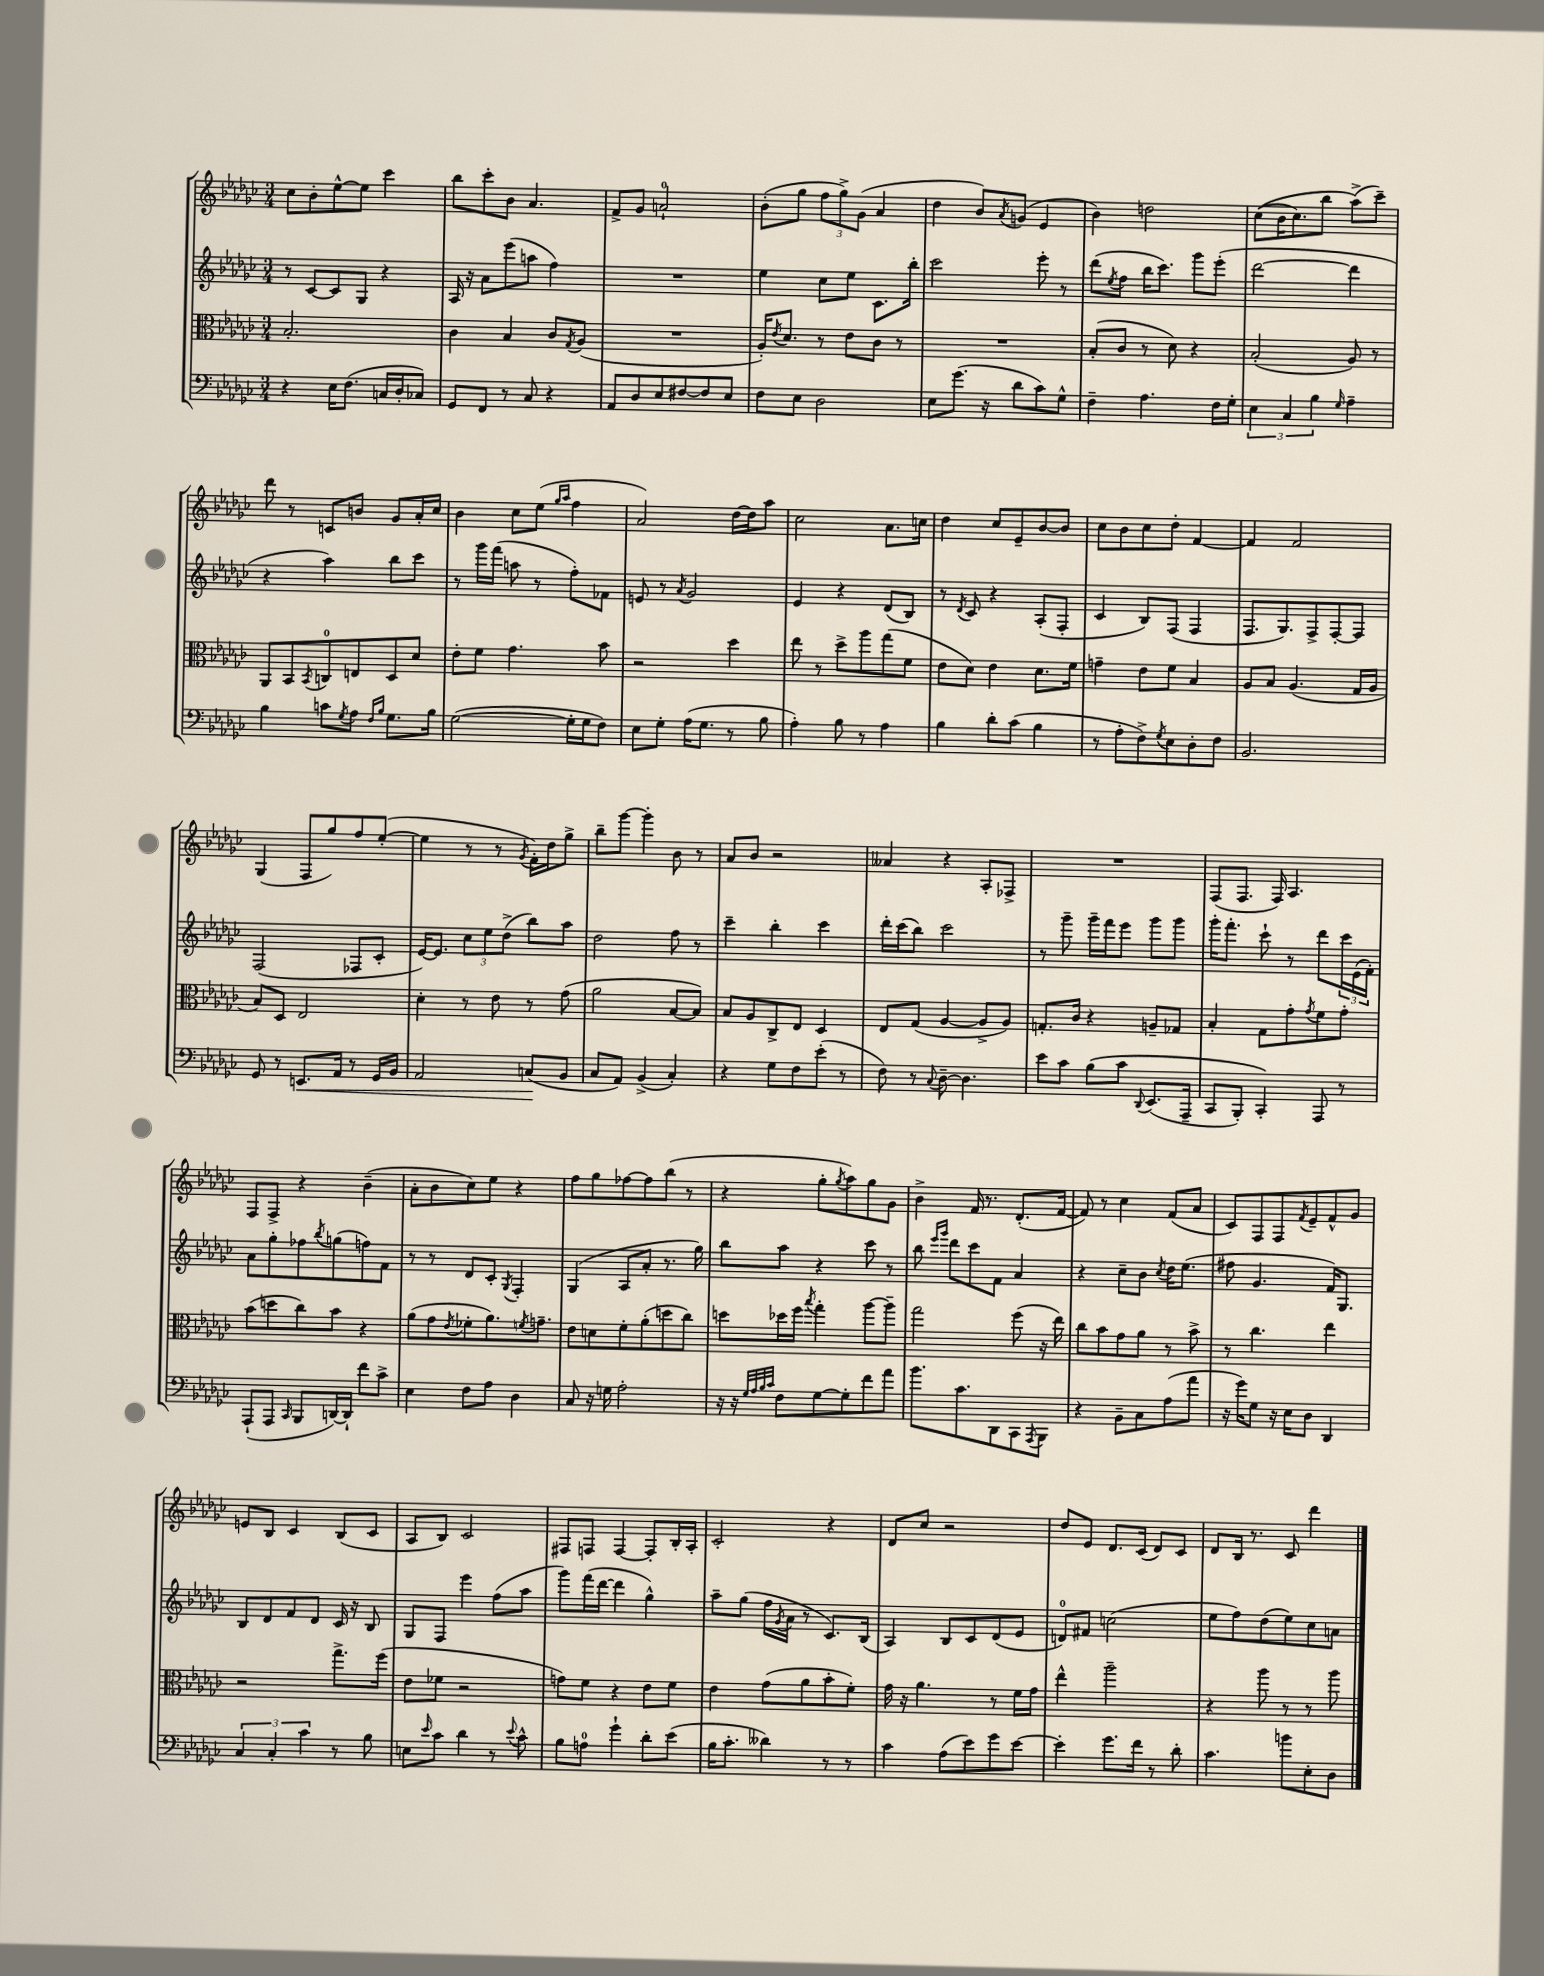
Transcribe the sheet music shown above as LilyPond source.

<<
\new StaffGroup <<
\new Staff = "s0" {
    \clef treble \key ges \major \numericTimeSignature \time 3/4
    ces''8 bes'8-. ees''8~-^ ees''8 ces'''4 |
    bes''8 ces'''8-. bes'8 aes'4. |
    f'8-> ges'8 a'2-0-! |
    bes'8-.( ges''8 \tuplet 3/2 { f''8 ges''8->) ges'8( } aes'4 |
    des''4 bes'8) \acciaccatura { aes'8 } g'8( ees'4 |
    bes'4) d''2 |
    ces''8(\( bes'16 ces''8.) bes''8 aes''8->(\) ces'''8--) |
    des'''8 r8 c'8 b'8 ges'8 aes'16-. ces''16 |
    bes'4 ces''8 ees''8( \grace { ges''16 aes''16 } f''4 |
    aes'2) des''16~ des''16 aes''8 |
    ces''2 aes'8. c''16 |
    des''4 ces''8 ees'8-- bes'8~ bes'8 |
    ces''8 bes'8 ces''8 des''8-. f'4~ |
    f'4 f'2 |
    ges4( f8 ges''8) f''8 ees''8~-.( |
    ees''4 r8 r8 \acciaccatura { ges'8 } f'16-.) des''16 ges''8-> |
    bes''8-- ges'''8~ ges'''4-. bes'8 r8 |
    aes'8 bes'8 r2 |
    aeses'4 r4 aes8-. fes8-> |
    R2. |
    f8( f8. f16) aes4. |
    f8 f8-> r4 bes'4--( |
    aes'8-. bes'8 ces''8) ees''8 r4 |
    f''8 ges''8 fes''8~ fes''8 bes''8( r8 |
    r4 ges''8-. \acciaccatura { ges''8 } aes''8) ges''8 ges'8 |
    bes'4-> f'16 r8. des'8.-.( f'16~ |
    f'8) r8 ces''4 f'8( aes'8 |
    ces'8) f8 f8 \acciaccatura { f'8 } ees'8-- f'8-^ ges'8 |
    e'8 bes8 ces'4 bes8( ces'8 |
    aes8 bes8) ces'2 |
    fis8 f8 f4~ f8-. bes16-. aes16-. |
    ces'2-. r4 |
    des'8 ces''8 r2 |
    des''8 ees'8 des'8. ces'16( des'8) ces'8 |
    des'8 bes16 r8. ces'8 des'''4 \bar "|." |
}
\new Staff = "s1" {
    \clef treble \key ges \major \numericTimeSignature \time 3/4
    r8 ces'8~ ces'8 ges8 r4 |
    aes16 r16 aes'8 ees'''8( a''8 f''4) |
    R2. |
    ees''4 ces''8 ees''8 ces'8. bes''16-. |
    ces'''2 ees'''8-. r8 |
    des'''8( \acciaccatura { ees''8 } f''8 bes''16 ces'''8.) ges'''8 ees'''8-.( |
    des'''2~ des'''4 |
    r4 aes''4) bes''8 ces'''8 |
    r8 ges'''16 f'''16( a''8 r8 f''8-.) fes'8 |
    e'8 r8 \acciaccatura { aes'8 } ges'2 |
    ees'4 r4 des'8( bes8) |
    r8 \acciaccatura { des'8 } ces'8 r4 aes8-.( f8-. |
    ces'4 bes8) f8( f4 |
    f8. ges8.) f8-> f8~-. f8 |
    f2( fes8 ces'8-. |
    ees'16~) ees'8. \tuplet 3/2 { ces''8 ees''8 des''8->( } bes''8) aes''8 |
    des''2 f''8 r8 |
    ces'''4-- bes''4-. ces'''4 |
    des'''16-. ces'''16( bes''8) ces'''2 |
    r8 ges'''8-- ges'''16-- f'''16 ees'''8 ges'''8 ges'''8 |
    ges'''16-. f'''8.-. ces'''8-! r8 des'''8 \tuplet 3/2 { ces'''16 ees'16( f'16-.) } |
    aes'8 ges''8-. fes''8 \acciaccatura { bes''8 } g''8( f''8) f'8 |
    r8 r8 des'8 ces'8-. \acciaccatura { ges8 } f4-. |
    ges4( aes8 aes'8-. r8. ges''16) |
    bes''8 aes''8 r4 ces'''8 r8 |
    bes''8 \grace { ees'''16 ges'''16 } des'''8 ces'''8 f'8 aes'4 |
    r4 ces''8-- bes'8 \acciaccatura { ces''8 } des''16 ees''8.( |
    fis''8 ges'4. f'16) ges8. |
    bes8 des'8 f'8 des'8 ces'16 r16 bes8 |
    ges8 f8 ees'''4 f''8( aes''8 |
    ges'''8) f'''16( des'''16~ des'''4 ges''4-^) |
    aes''8-- ges''8( f''16 \acciaccatura { ges'8 } aes'16 r8 ces'8.) bes16( |
    aes4) bes8 ces'8 des'8( ees'8 |
    d'8-0) fis'8 c''2( |
    ees''8 f''8) des''8( ees''8) ces''8 a'8 \bar "|." |
}
\new Staff = "s2" {
    \clef alto \key ges \major \numericTimeSignature \time 3/4
    bes2.-. |
    ces'4 bes4 ces'8 \acciaccatura { ges8 } aes8( |
    R2. |
    aes16-.) \acciaccatura { ees'8 } des'8. r8 ees'8 ces'8 r8 |
    R2. |
    bes8-.( ces'8 r8 des'8) r4 |
    bes2-.( aes8) r8 |
    aes,8 bes,8 \acciaccatura { bes,8 } c8-0 e8 des8 des'8 |
    ees'8-. f'8 ges'4. bes'8 |
    r2 des''4 |
    ees''8 r8 des''8-> aes''8 ges''8( f'8 |
    ees'8 des'8) ees'4 des'8. f'16 |
    g'4-- ees'8 f'8 bes4 |
    aes8 bes8 aes4.( ges16 aes16 |
    bes8) des8 ees2 |
    des'4-. r8 ees'8 r8 ges'8( |
    aes'2 bes8~ bes8) |
    bes8 aes8 ces8-> ees8 des4 |
    ees8 ges8( aes4~ aes8-> aes8) |
    g8.-. ces'16 r4 a8-- ges8 |
    bes4-. ges8 ges'8-. \acciaccatura { ges'8 } f'8 ges'8-. |
    bes'8( d''8 ces''8) bes'8 r4 |
    aes'8( ges'8 \acciaccatura { ees'8 } fes'8-. aes'8.) \acciaccatura { f'8 } g'8.-- |
    ees'8 d'8 f'8-. aes'8-.( d''8 ces''8) |
    d''8 des''16 f''16 \acciaccatura { bes''8 } ges''4-. aes''8~ aes''8-- |
    ges''2 f''8( r16 ees''16) |
    ces''8 bes'8 ges'8 aes'8 r8 bes'8-> |
    r8 ces''4. ees''4 |
    r2 ges''8.-> f''16( |
    ees'8 fes'8 r2 |
    g'8) f'8 r4 ees'8 f'8 |
    ees'4 ges'8( aes'8 bes'8-. f'8-.) |
    ges'16 r16 aes'4. r8 f'16 ges'16 |
    ees''4-^ aes''2-- |
    r4 aes''8 r8 r8 aes''8 \bar "|." |
}
\new Staff = "s3" {
    \clef bass \key ges \major \numericTimeSignature \time 3/4
    r4 ees16 f8.( c16 des16-. ces8) |
    ges,8 f,8 r8 ces8 r4 |
    aes,8 des8 ees8 fis8~ fis8 ees8 |
    f8 ees8 des2 |
    ees8 ges'8.( r16 des'8 ces'8) ges8-^ |
    f4-- aes4. f16 ges16-. |
    \tuplet 3/2 { ees4 ces4 bes4 } \grace { ges16 } aes4-- |
    bes4 c'8 \acciaccatura { ges8 } aes8 \grace { f16 bes16 } ges8. bes16 |
    ges2~( ges16-. ges16 f8) |
    ees8 ges8-. aes16( ges8. r8 bes8 |
    aes4-.) bes8 r8 aes4 |
    bes4 des'8-. ces'8( bes4 |
    r8 aes8-. f8->) \acciaccatura { ges8 } ees8 des8-. f8 |
    bes,2. |
    ges,8 r8 e,8.\< aes,16 r8 ges,16 bes,16 |
    aes,2 c8\!( bes,8 |
    ces8 aes,8) bes,4->( ces4-.) |
    r4 ges8 f8 ees'8-.( r8 |
    f8) r8 \appoggiatura { ces8 } des8~-- des4. |
    ees'8 ces'8 bes8\( ces'8 \appoggiatura { des,8 } ees,8.( aes,,16-- |
    ces,8 bes,,8-.) ces,4-.\) aes,,8 r8 |
    aes,,8-!( aes,,8 \grace { ces,16 } bes,,8 d,16~) d,16-! f'8 ces'8-> |
    ees4 f8 aes8 des4 |
    ces8 r16 g16 aes2-. |
    r16 r16 \grace { ges32 aes32 bes32 ces'32 } f8 ges8~ ges8-. f'8 aes'8 |
    bes'8. ces'8. des,8 ces,8 \acciaccatura { aes,,8 } bes,,8 |
    r4 bes,8-- ces8 aes8( aes'8 |
    r16 ges'16) ges8 r16 ees16 des8 des,4 |
    \tuplet 3/2 { ces4 ces4-. ces'4 } r8 bes8 |
    e8 \grace { ees'16 } ces'8 des'4 r8 \appoggiatura { ees'8 } ces'8-^ |
    bes8 a8-0 ges'4-! des'8-. ees'8( |
    bes16 ces'8.-. deses'4) r8 r8 |
    ces'4 aes8( ees'8) ges'8 ees'8~ |
    ees'4-. ges'8. f'16 r8 des'8-. |
    ces'4. b'8 ees8-. des8 \bar "|." |
}
>>
>>
\layout { \context { \Score \remove "Bar_number_engraver" } }
